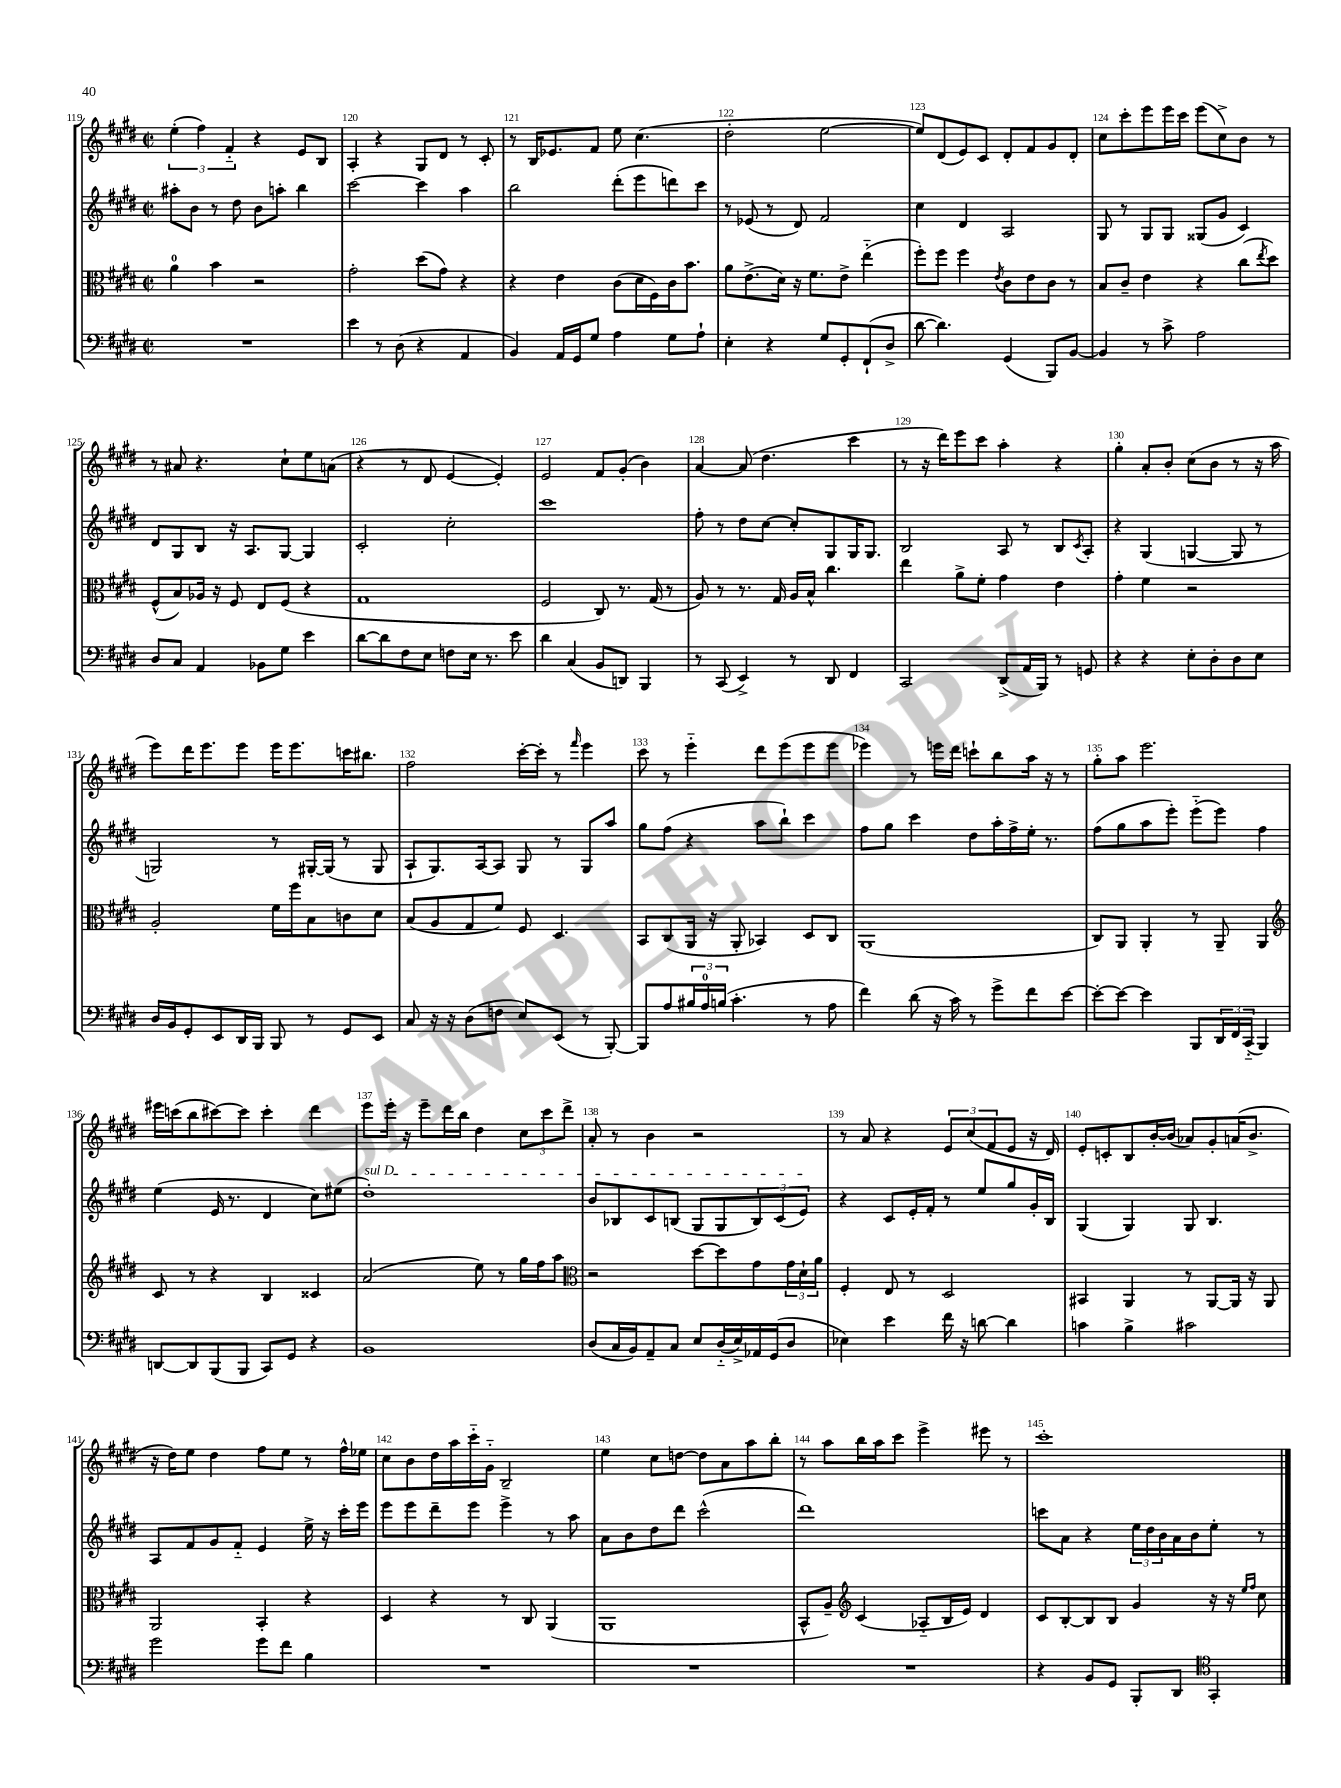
<<
\new StaffGroup <<
\new Staff = "s0" {
    \clef treble \key e \major \defaultTimeSignature \time 2/2
    \tuplet 3/2 { e''4-.( fis''4) fis'4-_ } r4 e'8 b8 |
    a4-. r4 gis8 dis'8 r8 cis'8-. |
    r8 b16 ees'8. fis'8 e''8 cis''4.( |
    dis''2-. e''2~ |
    e''8) dis'8( e'8) cis'8 dis'8-. fis'8 gis'8 dis'8-. |
    cis''8 cis'''8-. e'''8 e'''16 cis'''16 e'''8( cis''8->) b'8 r8 |
    r8 ais'8 r4. cis''8-! e''8 a'8( |
    r4 r8 dis'8 e'4~ e'4-.) |
    e'2 fis'8 gis'8-.( b'4) |
    a'4~ a'8( dis''4. cis'''4 |
    r8 r16 dis'''16) e'''8 cis'''8 a''4-. r4 |
    gis''4-. a'8-. b'8-. cis''8( b'8 r8 r16 a''16 |
    e'''8) dis'''16 e'''8. e'''8 e'''16 e'''8. c'''16 bis''8. |
    fis''2 cis'''16~-. cis'''16-. r8 \grace { fis'''16 } e'''4 |
    cis'''8 r8 e'''4-_ dis'''8 e'''8( e'''8 e'''8 |
    ees'''4) r8 e'''16 dis'''16 c'''8-! b''8 a''16 r16 r8 |
    gis''8-. a''8 e'''2. |
    eis'''16 c'''16( b''8 cis'''8~) cis'''8 cis'''4-. dis'''4 |
    e'''8 e'''16-. r16 e'''8-- dis'''16 b''16 dis''4 \tuplet 3/2 { cis''8 cis'''8 dis'''8-> } |
    a'8-. r8 b'4 r2 |
    r8 a'8 r4 \tuplet 3/2 { e'8 cis''8( fis'8 } e'8 r16 dis'16) |
    e'8-. c'8-. b8 b'16~-. b'16( aes'8) gis'8-. a'16( b'8.-> |
    r16 dis''16) e''8 dis''4 fis''8 e''8 r8 fis''16-^ ees''16 |
    cis''8 b'8 dis''16 a''16 cis'''16-_ gis'16-_ b2-- |
    e''4 cis''8 d''8~ d''8 a'8 a''8 b''8-. |
    r8 a''8 b''16 a''16 cis'''8 e'''4-> eis'''8 r8 |
    cis'''1-. \bar "|." |
}
\new Staff = "s1" {
    \clef treble \key e \major \defaultTimeSignature \time 2/2
    ais''8-. b'8 r8 dis''8 b'8 a''8-. b''4 |
    cis'''2~ cis'''4 a''4 |
    b''2 dis'''8-.( e'''8 d'''8) cis'''8 |
    r8 ees'8( r8 dis'8) fis'2 |
    cis''4 dis'4 a2 |
    gis8 r8 gis8 gis8 gisis8( gis'8 cis'4) |
    dis'8 gis8 b8 r16 a8. gis8~ gis4 |
    cis'2-. cis''2-. |
    cis'''1 |
    fis''8-. r8 dis''8 cis''8~ cis''8-. gis8 gis16 gis8. |
    b2 a8 r8 b8 \acciaccatura { cis'8 } a8-. |
    r4 gis4( g4~ g8 r8 |
    g2) r8 gis16~-. gis16( r8 gis8 |
    a8-! gis8.) a16~ a8 gis8 r8 gis8 a''8 |
    gis''8 fis''8( r4 a''8 b''8-!) cis'''4 |
    fis''8 gis''8 cis'''4 dis''8 a''16-. fis''16-> e''16-. r8. |
    fis''8( gis''8 a''8 e'''8-.) e'''8-_( e'''8) fis''4 |
    e''4( e'16 r8. dis'4 cis''8) eis''8( |
    \once \override TextSpanner.bound-details.left.text = \markup { \italic "sul D" } dis''1-.\startTextSpan) |
    b'8 bes8 cis'8 b8( gis8 gis8 \tuplet 3/2 { b8) cis'8( e'8\stopTextSpan) } |
    r4 cis'8 e'16-. fis'16-. r8 e''8 gis''8 gis'16-. b16 |
    gis4( gis4) gis8 b4. |
    a8 fis'8 gis'8 fis'8-_ e'4 e''16-> r16 cis'''16-. e'''16 |
    e'''8 e'''8 dis'''8-- e'''8 e'''4-> r8 a''8 |
    a'8 b'8 dis''8 dis'''8 cis'''2-^( |
    dis'''1) |
    c'''8 a'8 r4 \tuplet 3/2 { e''16 dis''16 b'16 } a'16 b'16 e''8-. r8 \bar "|." |
}
\new Staff = "s2" {
    \clef alto \key e \major \defaultTimeSignature \time 2/2
    a'4-0 b'4 r2 |
    gis'2-. dis''8( gis'8) r4 |
    r4 e'4 cis'8( dis'16 fis16) cis'16 b'8. |
    a'8 e'8.->( dis'16) r16 fis'8. e'8-> e''4-_( |
    fis''8-.) fis''8 fis''4 \acciaccatura { e'8 } cis'8 e'8 cis'8 r8 |
    b8 cis'8-- e'4 r4 cis''8( \acciaccatura { e''8 } dis''8) |
    fis8-^( b8) aes16 r16 fis8 e8 fis8( r4 |
    gis1 |
    fis2 cis8) r8. gis16( r8 |
    a8) r8 r8. gis16 a16 b16-^ cis''4. |
    e''4 a'8-> fis'8-. gis'4 e'4 |
    gis'4-. fis'4 r2 |
    a2-. fis'16 fis''16 b8 c'8 dis'8 |
    b8( a8 gis8 fis'8) fis8 dis4. |
    b,8 cis8( a,16 r16 a,8-. bes,4) dis8 cis8 |
    a,1( |
    cis8) a,8 a,4-. r8 a,8-- a,4 |
    \clef treble cis'8 r8 r4 b4 cisis'4 |
    a'2( e''8) r8 gis''16 fis''16 a''8 |
    \clef alto r2 dis''8~ dis''8 gis'8 \tuplet 3/2 { gis'16 dis'16-! a'16 } |
    fis4-. e8 r8 dis2 |
    bis,4 a,4 r8 a,8~ a,16 r16 a,8 |
    a,2 b,4-. r4 |
    dis4 r4 r8 cis8 a,4( |
    a,1 |
    b,8-^ a8--) \clef treble cis'4( aes8-_ b16 e'16) dis'4 |
    cis'8 b8~-. b8 b8 gis'4 r16 r16 \grace { e''16 fis''16 } cis''8 \bar "|." |
}
\new Staff = "s3" {
    \clef bass \key e \major \defaultTimeSignature \time 2/2
    R1 |
    e'4 r8 dis8( r4 a,4 |
    b,4) a,16 gis,16 gis8 a4 gis8 a8-! |
    e4-. r4 gis8 gis,8-. fis,8-!( dis8-> |
    dis'8~ dis'4.) gis,4( b,,8) b,8~ |
    b,4 r8 cis'8-> a2 |
    dis8 cis8 a,4 bes,8 gis8 e'4 |
    dis'8~ dis'8 fis8 e8 f8 e16 r8. e'8 |
    dis'4 cis4( b,8 d,8) b,,4 |
    r8 cis,8( e,4->) r8 dis,8 fis,4 |
    cis,2 dis,8->( a,16 b,,16) r8 g,8 |
    r4 r4 e8-. dis8-. dis8 e8 |
    dis16 b,16 gis,8-. e,8 dis,16 b,,16 b,,8 r8 gis,8 e,8 |
    cis8 r16 r16 dis8( f8 e8) e,8( r8 b,,8~-.) |
    b,,8 a8 \tuplet 3/2 { bis16 a16-0 b16( } cis'4.-. r8 a8 |
    fis'4) dis'8( r16 cis'16) r8 gis'8-> fis'8 e'8~ |
    e'8~-. e'8~ e'4 b,,8 \tuplet 3/2 { dis,16 fis,16 cis,16-_( } b,,4) |
    d,8~ d,8 b,,8( b,,8 cis,8) gis,8 r4 |
    b,1 |
    dis8( cis16 b,16) a,8-- cis8 e8 dis16-_( e16->) aes,16 gis,16( dis8 |
    ees4) e'4 fis'16 r16 d'8~ d'4 |
    c'4 b4-> cis'2 |
    gis'2 gis'8 fis'8 b4 |
    R1 |
    R1 |
    R1 |
    r4 b,8 gis,8 b,,8-. dis,8 \clef tenor gis,4-. \bar "|." |
}
>>
>>
\layout { \context { \Score currentBarNumber = #119 \override BarNumber.break-visibility = ##(#f #t #t) barNumberVisibility = #all-bar-numbers-visible } }
